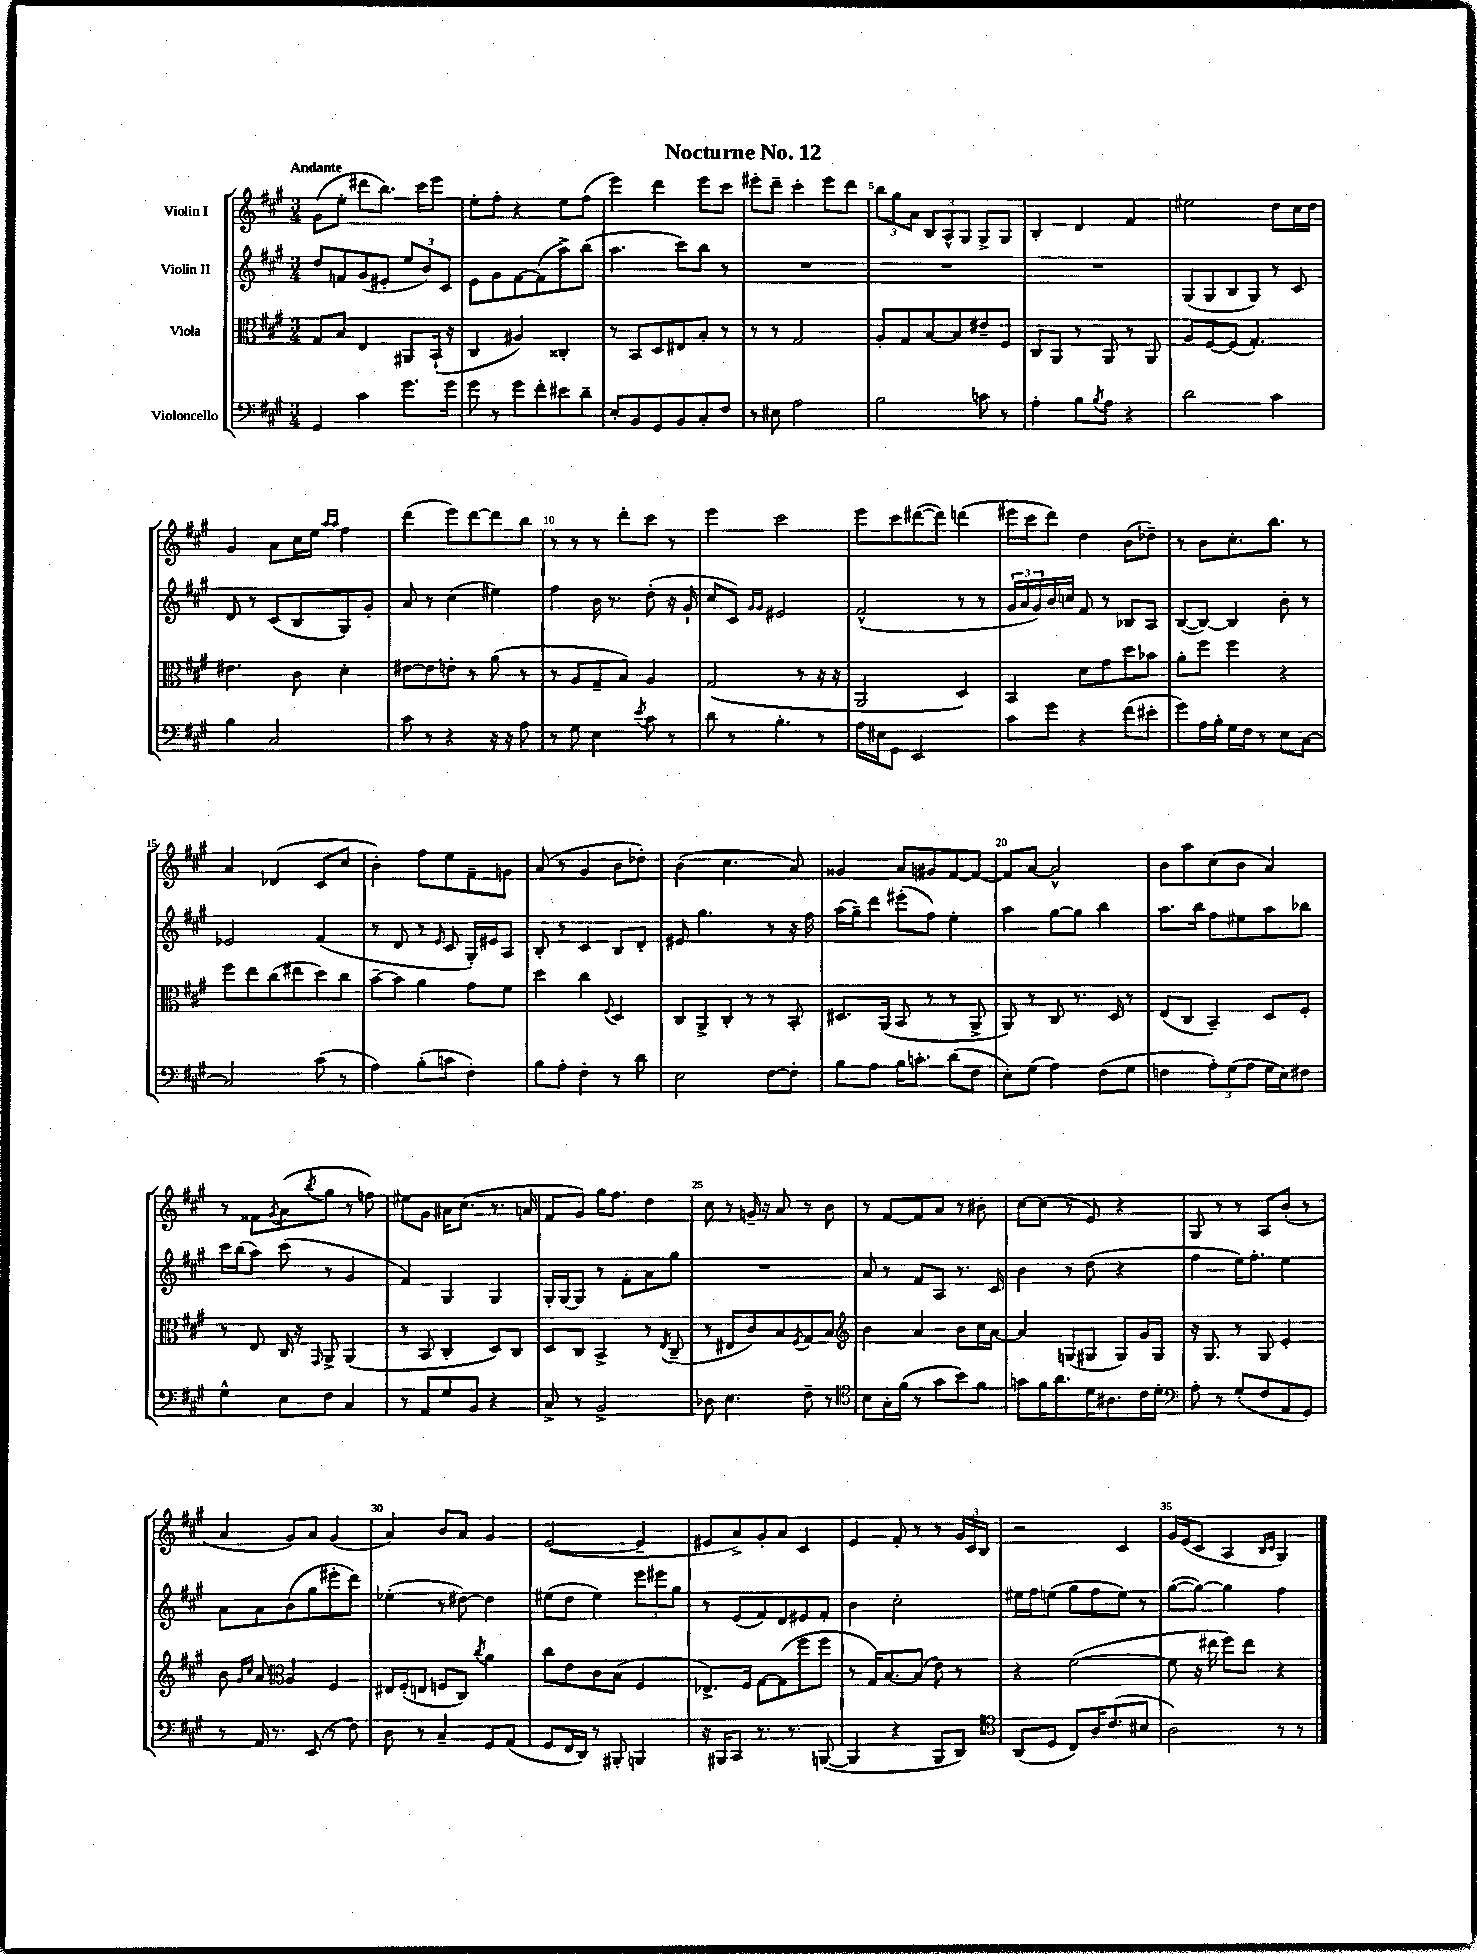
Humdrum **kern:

**kern	**kern	**kern	**kern
*staff4	*staff3	*staff2	*staff1
*clefF4	*clefC3	*clefG2	*clefG2
*k[f#c#g#]	*k[f#c#g#]	*k[f#c#g#]	*k[f#c#g#]
*M3/4	*M3/4	*M3/4	*M3/4
4GG#/	8G#/L	8dd/L	(8g#\L
.	8B/J	8f/	8ee'\J
4c#\	4E/	(8g#/	8ddd#\L
.	.	8e#'/J	8.bb\J)
8.g#\L	8AA#/L	12ee/L	.
.	.	.	16ccc#\LK
.	.	12b/)	.
.	(16BB`/Jk	.	8eee\J
.	.	12c#/J	.
16g#\Jk	16r	.	.
=	=	=	=
8g#\	4C#/	8e\L	8ee'\L
8r	.	8g#\	8ff#'\J
8g#\L	4A#/)	[8f#\	4r
8f#'\	.	(8f#\]	.
8e#\	4C##'/	8aa^\)	8ee\L
8d~\J	.	(8bb\J	(8ff#\J
=	=	=	=
8E'/L	8r	4.aa\	4eee\)
8BB/	8BB/L	.	.
8GG#/	8D/	.	4ddd\
8BB/	8E#/	8ccc#\L)	.
8C#'/	8B'/J	8bb\J	8eee\L
8F#/J	8r	8r	8ccc#\J
=	=	=	=
8r	8r	2.r	8eee#'\L
8E#\	8r	.	8ddd~\J
2A\	2G#/	.	4ccc#'\
.	.	.	8eee#\L
.	.	.	8ddd\J
=	=	=	=
2B\	8A'/L	2.r	12bb\L
.	.	.	12gg#\
.	8G#/	.	.
.	.	.	12a\J
.	[8B/	.	12B/L
.	.	.	12A^^/
.	8B/]	.	.
.	.	.	12G#/J
8c\	8e#~/	.	8G#^/L
8r	8F#/J	.	8G#/J
=	=	=	=
4A'\	8C#/L	2.r	4B'/
.	8AA/J	.	.
8B\L	8r	.	4d/
8qB/	.	.	.
8A\J	8AA/	.	.
4r	8r	.	4f#/
.	8AA/	.	.
=	=	=	=
2d\	8A/L	(8G#/L	2ee#\
.	[8F#/	8G#/	.
.	(8F#/]J	8B/	.
.	4.G#'/)	8G#/J)	.
4c#\	.	8r	8dd\L
.	.	8c#/	16cc#\L
.	.	.	16dd\JJ
=	=	=	=
4B\	4.e#\	8d/	4g#/
.	.	8r	.
2C#/	.	(8c#/L	8a\L
.	8c#\	8B/	16cc#\L
.	.	.	16ee\JJ
.	.	.	16qqaa/LL
.	.	.	16qqaa/JJ
.	4d'\	8G#/)	4ff#\
.	.	8g#'/J	.
=	=	=	=
8c#\	[8e#\L	8a/	(4ddd\
8r	8e#\]	8r	.
4r	8e'\J	(4cc#\	8eee\L)
.	8r	.	[8ddd\
16r	(8a\	4ee#\)	8ddd\]
16r	.	.	.
8A\	8r	.	8bb\J
=	=	=	=
8r	8r	4ff#\	8r
8G#\	8A/L	.	8r
4E\	8G#~/	16b\	8r
.	.	8.r	.
.	8B/J)	.	8ddd'\L
8qe/	.	.	.
8c#\	4A/	(8dd'\	8ccc#\J
8r	.	16r	8r
.	.	16g#`/	.
=	=	=	=
8d\	(2G#/	8cc#/L	4eee\
8r	.	8c#/J)	.
.	.	16qqg#/LL	.
.	.	16qqg#/JJ	.
4.B'\	.	2e#/	2ccc#\
.	8r	.	.
8r	16r	.	.
.	16r	.	.
=	=	=	=
16A\LL	2AA/	(2f#^^/	8eee\L
16E#\J	.	.	.
8GG#\J	.	.	8ccc#\
2EE/	.	.	([8ddd#\
.	.	.	8ddd#\]J)
.	4D/)	8r	(4ddd\
.	.	8r	.
=	=	=	=
8c#\L	4BB/	24g#/LL	16eee#\LL
.	.	24a/	.
.	.	.	16ccc#\J
.	.	24g#/)	.
8g#\J	.	16b/	8ddd\J)
.	.	16cc/JJ	.
4r	8d\L	8f#/	4dd\
.	8g#\	8r	.
(8f#\L	8dd\	8B-/L	(8b\L
8e#'\J	8b-\J	8A/J	8dd-~\J)
=	=	=	=
8g#\L)	8a'\L	([8B/L	8r
16A\L	8ff#\J	8B/_J)	8b\L
16B'\JJ	.	.	.
16G#\LL	4ff#\	4B/]	8.cc#'\
16F#\JJ	.	.	.
8r	.	.	.
.	.	.	8.bb\J
8E\L	4r	8b'\	.
[8C#\J	.	8r	8r
=	=	=	=
2C#/]	8ff#\L	2e-/	4a/
.	8ee\	.	.
.	(8cc#\	.	(4d-/
.	8ee#\	.	.
(8c#\	8dd\)	(4f#/	8c#/L
8r	8cc#\J	.	8cc#/J
=	=	=	=
4A\)	[8b~\L	8r	4b'\)
.	8b\]J	8d/	.
(8B'\L	4a\	8r	8ff#\L
.	.	16qqe/	.
8c\J	.	8c#/	8ee\
4F#'\)	8g#\L	16G#'/LL)	8f#~\
.	.	16e#/J	.
.	8f#\J	8A/J	8g\J
=	=	=	=
8B\L	4dd\	8B'/	(8a/
8A'\J	.	8r	8r
4F#'\	4cc#\	4c#/	4g#/
.	8qqF#/	.	.
8r	4D/	8B/L	8b\L
8d\	.	8d'/J	8dd-'\J)
=	=	=	=
2E\	8C#/L	8e#/	(4b\
.	8AA^/	4.gg#\	.
.	8C#'/J	.	4.cc#\
.	8r	.	.
[8F#\L	8r	8r	.
8F#'\]J	8BB'/	16r	8a/)
.	.	16ff#\	.
=	=	=	=
8B\L	8.D#/L	(16aa\LL	4g##/
.	.	16gg#~\J)	.
8A\J	.	8ddd\J	.
.	(16AA/Jk	.	.
16B\LK	8BB/	(8eee#'\L	8a/L
8.c'\J	.	.	.
.	8r	8ff#\J)	8g#/
(8d\L	8r	4ee'\	[8f#/
8F#\J	8AA^/	.	8f#/_J
=	=	=	=
8E'\L)	8AA/)	4aa\	8f#/]L
(8G#\J	8r	.	[8a/J
4A\)	8C#/	[8gg#\L	2a^^/]
.	8.r	8gg#\]J	.
(8F#\L	.	4bb\	.
.	16D/	.	.
8G#\J	8r	.	.
=	=	=	=
4F\	(8E/L	8.aa\L	8b\L
.	8C#/J	.	8aa\
.	.	16bb\Jk	.
12A'\L)	4BB~/)	8ff#\L	(8cc#\
(12G#\	.	.	.
.	.	8ee#\	8b\J
12A\J	.	.	.
16G#\LL	8D/L	8aa\	4a/)
16E\J)	.	.	.
8F#\J	8F#'/J	8bb-\J	.
=	=	=	=
4G#^^\	8r	16ccc#\LL	8r
.	.	(16bb\J	.
.	8E/	8aa\J)	8f##\L
.	.	.	8qg#/
8E\L	16C#/	(8ccc#\	(8a\
.	16r	.	.
.	16qqGG#/	.	8qbb/
8F#\J	8AA^/	8r	8gg#\J
4C#/	(4AA/	4g#/	8r
.	.	.	8ff\)
=	=	=	=
8r	8r	4f#/)	8ee#\L
8AA/L	8BB/	.	8g#\J
8G#/	4C#'/	4G#/	16a#\LK
.	.	.	(8.cc#\J
8BB/J	.	.	.
4r	8D/L)	4G#/	8.r
.	8C#/J	.	.
.	.	.	16a/
=	=	=	=
8C#^/	8D/L	16G#'/LL	8f#/L
.	.	[16G#/J	.
8r	8C#/J	8G#/]J	8g#/J)
2BB^/	4BB^/	8r	16gg#\LK
.	.	.	8.ff#\J
.	.	8f#'\L	.
.	8r	8a\	4dd\
.	8qE/	.	.
.	(8C#~/	8gg#\J	.
=	=	=	=
8D-\	8r	2.r	8cc#\
4.E\	8E#/L	.	8r
.	8c#/)	.	16g~/
.	.	.	16r
.	8B/	.	8a/
.	8qF#/	.	.
8F#~\	8G#/	.	8r
8r	8B/J	.	8b\
=	=	=	=
*clefC4	*clefG2	*	*
8B\L	4b\	8a/	8r
16G#'\L	.	8r	[8f#/L
(16f#\JJ	.	.	.
8r	4a/	8f#/L	8f#/]
8g#\L	.	8A/J	8a/J
8b\)	8b\L	8.r	8r
8f#\J	16cc#\L	.	8b#'\
.	[16a\JJ	16c#/	.
=	=	=	=
8g\L	4a/]	4b\	[8cc#\L
16f#\K	.	.	(8cc#\]J
8.a\	.	.	.
.	(8G/L	8r	8r
16d\K	8G#/J	(8dd\	8e/)
8.A#\	.	.	.
.	8G#/L)	4r	4r
16c#\L	16g#/L	.	.
16d'\JJ	16G#/JJ	.	.
=	=	=	=
*clefF4	*	*	*
8A'\	16r	4ff#\	8G#/
.	8.G#/	.	.
8r	.	.	8r
(8G#'/L	8r	16ee\LK)	8r
.	.	8.ff#'\J	.
8F#/	8G#/	.	8A/L
8AA/	4e'/	4ee\	(8b'/J
8GG#/J)	.	.	8r
=	=	=	=
8r	8b\	8a\L	4a/
.	16qqg#/LL	.	.
.	16qqcc#/JJ	.	.
16AA/	8a/	8a\	.
8.r	.	.	.
*	*clefC3	*	*
.	4A/	(8b\	8g#/L)
(8EE/	.	8gg#\	8a/J
8r	4F#/	8eee#'\	(4g#/
8F#\)	.	8ddd\J)	.
=	=	=	=
8D\	16E#/LL	(4ee-'\	4a/)
.	(16F#'/J	.	.
8r	8E/J	.	.
4C#~/	8F/L	8r	8b/L
.	8C#/J)	[8dd#\)	8a/J
.	8qcc#/	.	.
8GG#/L	4a\	4dd#\]	4g#/
(8AA/J	.	.	.
=	=	=	=
8GG#/L	8cc#\L	(8ee#\L	([2e/
16FF#/L	8e\	8dd\J	.
16DD/JJ)	.	.	.
8r	8c#\	4ee#\)	.
8BBB#'/	(8B\J	.	.
4BBB/	4F#/	12eee\L	4e~/]
.	.	12eee#\	.
.	.	12gg#\J	.
=	=	=	=
16r	8.E-^/L)	8r	8e#/L
16BBB#/LK	.	.	.
8CC#/J	.	(8e/L	8a^/)
.	16F#/Jk	.	.
8.r	[8G#\L	8f#/)	8g#'/
.	(8G#\]	8d/	8a/J
8.r	.	.	.
.	8ff#\	8e#/	4c#/
([8BBB/	8ff#\J	8f#'/J	.
=	=	=	=
4BBB/]	8r	4b\	4e/
.	16G#/LK)	.	.
.	[8.B/	.	.
4r	.	2cc#'\	8f#'/
.	(8B/]J	.	8r
8BBB/L	8e\)	.	8r
8DD/J)	8r	.	24g#/LL
.	.	.	24c#/
.	.	.	24B/JJ
=	=	=	=
*clefC4	*	*	*
(8AA/L	4r	16ee#\LL	2r
.	.	16ff#\J	.
8D/J	.	(8ee\J	.
8C#/L)	([2f#\	8gg#\L	.
16A/K	.	8ff#\	.
(8.c#/	.	.	.
.	.	8ee\J)	4c#/
8B#/J	.	8r	.
=	=	=	=
2A\)	8f#\]	([8gg#\L	16g#/LL
.	.	.	(16e/J
.	16r	8gg#\_J)	8c#/J
.	16ee#\	.	.
.	8ff#\L)	4gg#\]	4A/
.	8ee#\J	.	.
.	.	.	16qqB/LL
.	.	.	16qqc#/JJ
8r	4r	4ff#\	4G#/)
8r	.	.	.
==	==	==	==
*-	*-	*-	*-
